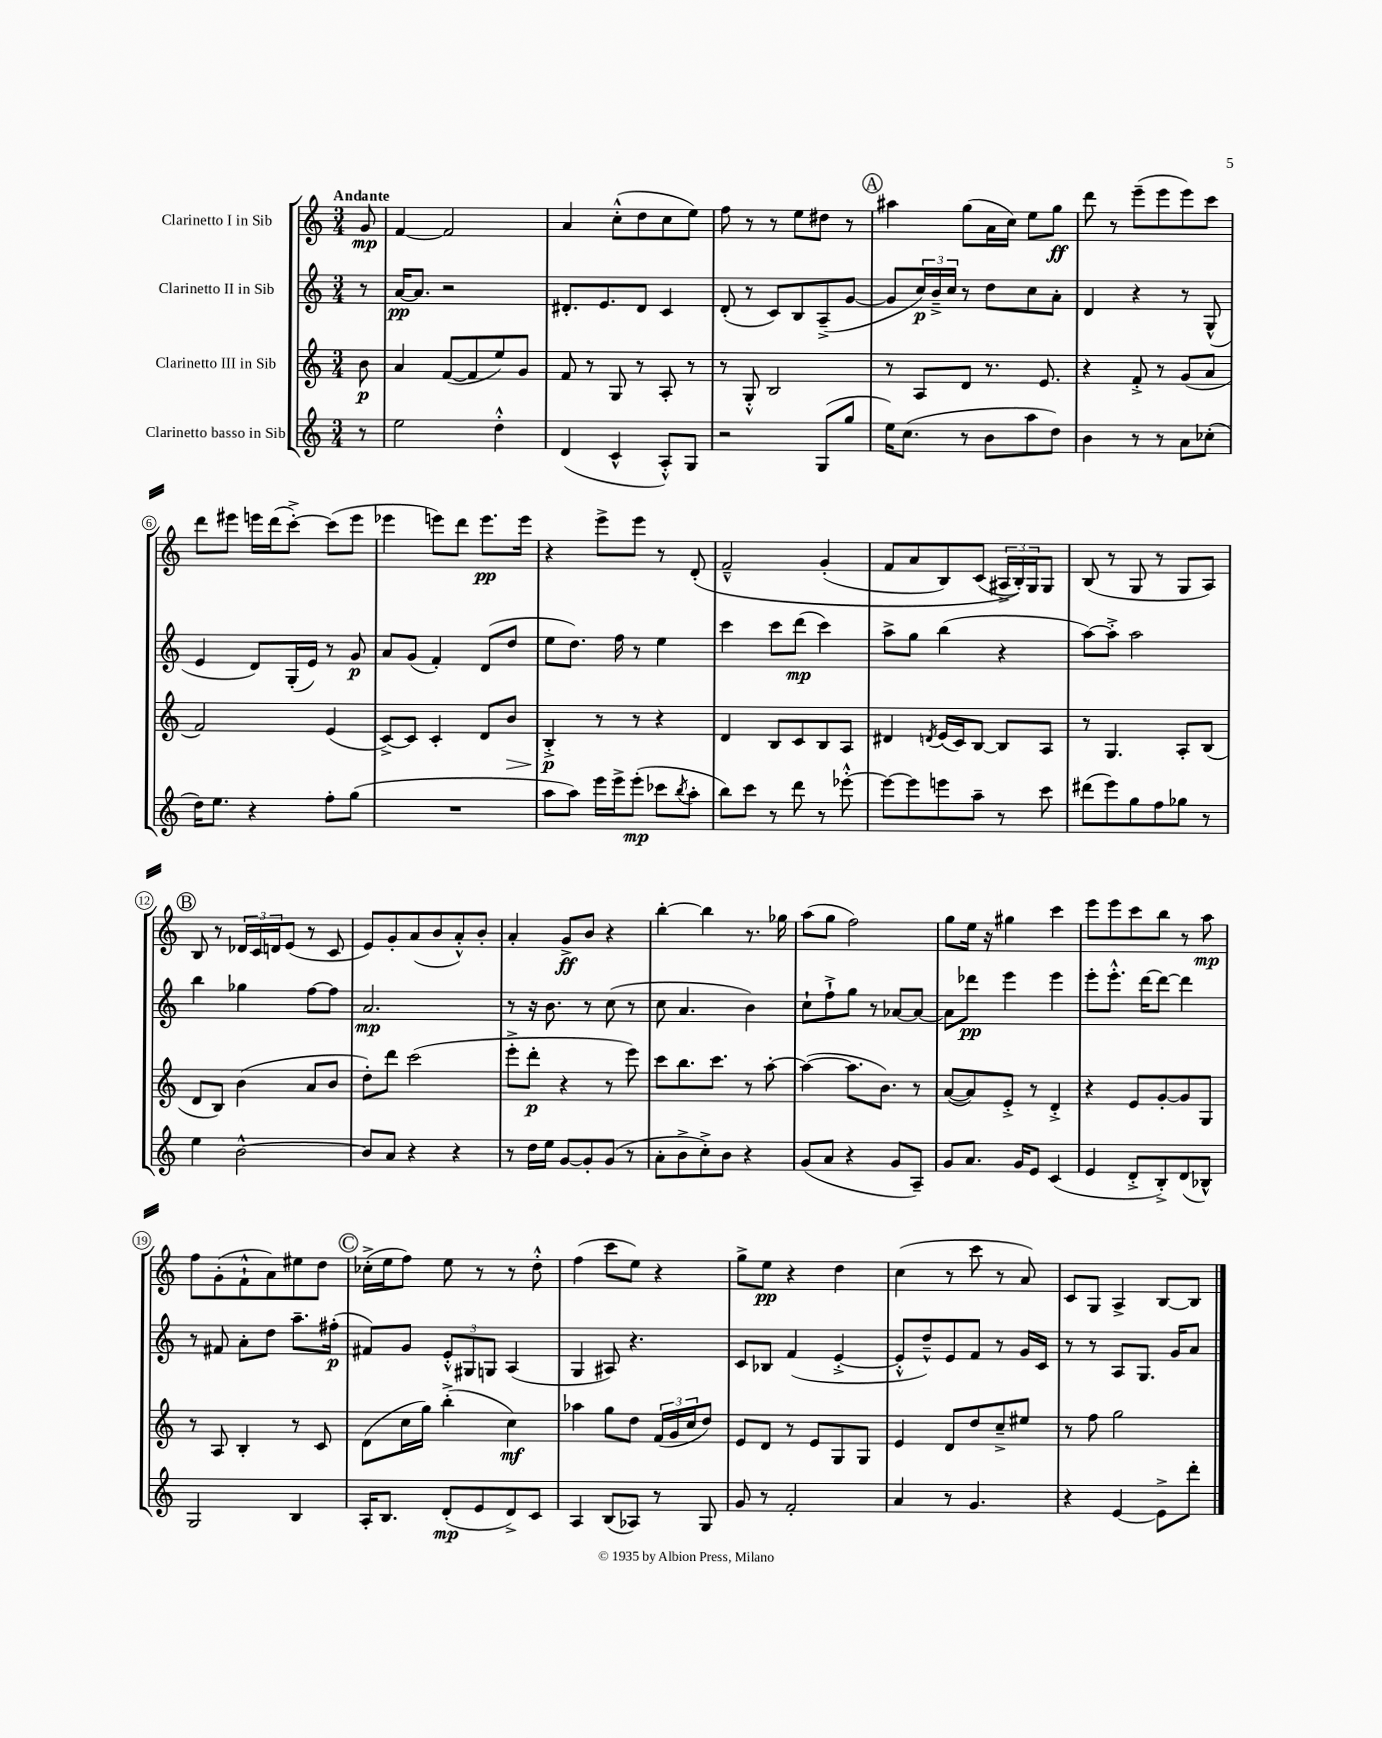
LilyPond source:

<<
\new StaffGroup <<
\new Staff = "s0" \with { instrumentName = "Clarinetto I in Sib" } {
    \clef treble \key c \major \numericTimeSignature \time 3/4 \partial 8 \tempo "Andante"
    g'8\mp |
    f'4~ f'2 |
    a'4 c''8-.-^( d''8 c''8 e''8) |
    f''8 r8 r8 e''8 dis''8 r8 |
    \mark \markup { \circle "A" } ais''4 g''8( a'16 c''16) e''8 g''8\ff |
    d'''8 r8 e'''8--( e'''8 e'''8) c'''8 |
    d'''8 eis'''8 e'''16 d'''16( c'''8~-.->) c'''8( e'''8 |
    ees'''4 e'''8) d'''8 e'''8.\pp e'''16 |
    r4 e'''8-> e'''8 r8 d'8-.\( |
    f'2---^ g'4-.( |
    f'8 a'8 b8) c'8( \tuplet 3/2 { ais16-> b16-.)\) g16 } g8 |
    b8( r8 g8 r8 g8 a8) |
    \mark \markup { \circle "B" } b8 r8 \tuplet 3/2 { des'16 c'16 d'16 } e'8( r8 c'8 |
    e'8) g'8-. a'8( b'8 a'8-.-^) b'8-. |
    a'4-. g'8->\ff b'8 r4 |
    b''4~-. b''4 r8. ges''16 |
    a''8( g''8 f''2) |
    g''8 e''16 r16 gis''4 c'''4 |
    e'''8 e'''8 c'''8 b''8 r8 a''8\mp |
    f''8 g'8-.( f'8-!-^ a'8) eis''8 d''8 |
    \mark \markup { \circle "C" } ces''16-.->( e''16 f''8) e''8 r8 r8 d''8-.-^ |
    f''4( c'''8 e''8) r4 |
    g''8-> e''8\pp r4 d''4 |
    c''4( r8 c'''8 r8 a'8) |
    c'8 g8 a4-> b8~ b8 \bar "|." |
}
\new Staff = "s1" \with { instrumentName = "Clarinetto II in Sib" } {
    \clef treble \key c \major \numericTimeSignature \time 3/4 \partial 8
    r8 |
    a'16~\pp a'8. r2 |
    dis'8.-. e'8. dis'8 c'4 |
    d'8-.( r8 c'8) b8 a8--->( g'8~ |
    \mark \markup { \circle "A" } g'8 \tuplet 3/2 { c''16\p) b'16---> c''16 } r8 d''8 c''8 a'8-. |
    d'4 r4 r8 g8-^( |
    e'4 d'8) g16-.( e'16) r8 g'8\p |
    a'8 g'8( f'4-.) d'8( d''8 |
    e''8 d''8.) f''16 r8 e''4 |
    c'''4 c'''8 d'''8\mp( c'''4) |
    a''8-> g''8 b''4( r4 |
    a''8~) a''8-.-> a''2 |
    \mark \markup { \circle "B" } b''4 ges''4 f''8~ f''8 |
    a'2.\mp |
    r8 r16 b'8. r8 c''8( r8 |
    c''8 a'4. b'4) |
    c''8-! f''8-!-> g''8 r8 aes'8~ aes'8~ |
    aes'8 des'''8\pp e'''4 e'''4 |
    e'''8-. e'''8.-.-^ d'''16~ d'''8~ d'''4 |
    r8 fis'8 a'8-. d''8 a''8.-- fis''16-.\p( |
    \mark \markup { \circle "C" } fis'8) g'8 \tuplet 3/2 { e'8-.-^ gis8 g8 } a4( |
    g4 ais8) r4. |
    c'8 bes8 f'4( e'4~-.-> |
    e'8-.-^ d''8---^) e'8 f'8 r8 g'16 c'16 |
    r8 r8 a8 g8. g'16 a'8 \bar "|." |
}
\new Staff = "s2" \with { instrumentName = "Clarinetto III in Sib" } {
    \clef treble \key c \major \numericTimeSignature \time 3/4 \partial 8
    b'8\p |
    a'4 f'8~( f'8 e''8) g'8 |
    f'8 r8 g8 r8 a8-. r8 |
    r8 g8-.-^ b2 |
    \mark \markup { \circle "A" } r8 a8 d'8 r8. e'8. |
    r4 f'8-.-> r8 g'8( a'8 |
    f'2) e'4( |
    c'8~->) c'8 c'4-. d'8 b'8\> |
    b4-.->\p\! r8 r8 r4 |
    d'4 b8 c'8 b8 a8 |
    dis'4 \acciaccatura { d'8 } e'16( c'16) b8~ b8 a8 |
    r8 g4. a8-. b8( |
    \mark \markup { \circle "B" } d'8 b8) b'4( a'8 b'8 |
    d''8-.) d'''8 c'''2( |
    e'''8-.-> d'''8-.\p r4 r8 e'''8) |
    c'''8 b''8. c'''8. r8 a''8~-. |
    a''4~( a''8. b'8.) r8 |
    a'8~( a'8) e'8-.-> r8 d'4-.-> |
    r4 e'8 g'8~-. g'8 g8 |
    r8 a8 b4-. r8 c'8 |
    \mark \markup { \circle "C" } d'8( c''16 g''16) b''4-.->( c''4\mf) |
    aes''4 g''8 d''8 \tuplet 3/2 { f'16( g'16 c''16 } d''8) |
    e'8 d'8 r8 e'8 g8 g8 |
    e'4 d'8 d''8 c''8---> eis''8 |
    r8 f''8 g''2 \bar "|." |
}
\new Staff = "s3" \with { instrumentName = "Clarinetto basso in Sib" } {
    \clef treble \key c \major \numericTimeSignature \time 3/4 \partial 8
    r8 |
    e''2 d''4-.-^ |
    d'4( c'4-^ a8-.-^) g8 |
    r2 g8( g''8 |
    \mark \markup { \circle "A" } e''16) c''8.( r8 b'8 a''8 d''8) |
    b'4 r8 r8 a'8 ces''8-.( |
    d''16) e''8. r4 f''8-. g''8( |
    R2. |
    a''8 a''8) e'''16 e'''16-> e'''8-.\mp( ces'''8 \acciaccatura { b''8 } a''8-. |
    b''8) c'''8 r8 d'''8 r8 ees'''8~-.-^ |
    ees'''8~ ees'''8 e'''8 a''8-- r8 c'''8 |
    dis'''8( e'''8) g''8 f''8 ges''8 r8 |
    \mark \markup { \circle "B" } e''4 b'2~-^ |
    b'8 a'8 r4 r4 |
    r8 d''16 e''16 g'8~ g'8-. g'8( r8 |
    a'8-. b'8-> c''8-.->) b'8 r4 |
    g'8( a'8 r4 g'8 a8--) |
    g'8 a'8. g'16 e'8 c'4( |
    e'4 d'8-.-> b8-.->) d'8( bes8-^) |
    g2 b4 |
    \mark \markup { \circle "C" } a16-. b8. d'8-.\mp( e'8 d'8->) c'8 |
    a4 b8( aes8) r8 g8 |
    g'8 r8 f'2-. |
    a'4 r8 g'4. |
    r4 e'4~ e'8-> d'''8-. \bar "|." |
}
>>
>>
\layout { \context { \Score \override BarNumber.stencil = #(make-stencil-circler 0.1 0.3 ly:text-interface::print) } }
